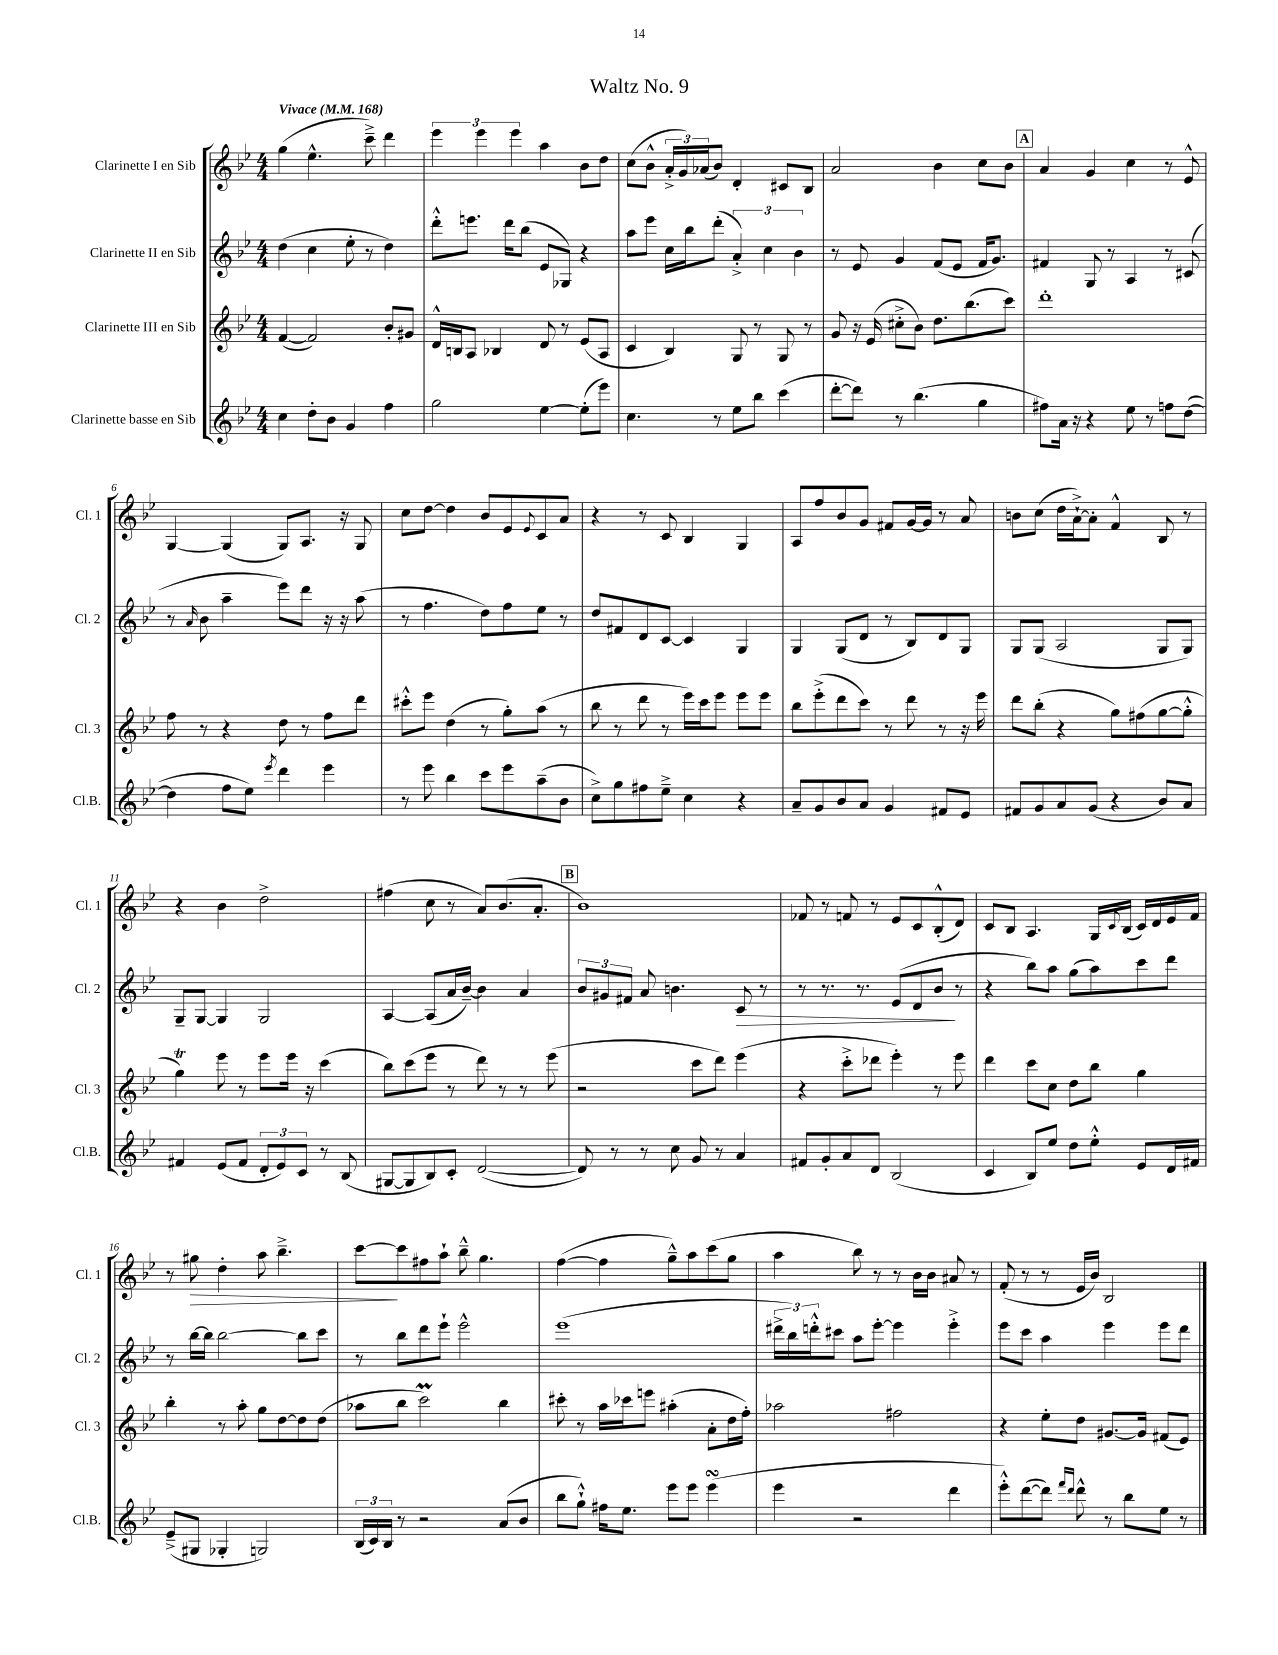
\header { title = "Waltz No. 9" }
<<
\new StaffGroup <<
\new Staff = "s0" \with { instrumentName = "Clarinette I en Sib" shortInstrumentName = "Cl. 1" } {
    \clef treble \key bes \major \numericTimeSignature \time 4/4 \tempo "Vivace" 4 = 168
    g''4( ees''4.-^ c'''8--->) d'''4 |
    \tuplet 3/2 { ees'''4 ees'''4 ees'''4 } a''4 bes'8 d''8 |
    c''8( bes'8-^ \tuplet 3/2 { a'16-.-> g'16) aes'16( } bes'8) d'4-. cis'8 bes8 |
    a'2 bes'4 c''8 bes'8 |
    \mark \markup { \box "A" } a'4 g'4 c''4 r8 ees'8-^ |
    g4~ g4( g8) a8. r16 g8 |
    c''8 d''8~ d''4 bes'8 ees'8 \appoggiatura { ees'8 } c'8 a'8 |
    r4 r8 c'8 bes4 g4 |
    a8 f''8 bes'8 g'8 fis'8 g'16~ g'16 r8 a'8 |
    b'8 c''8( d''16 a'16~-!->) a'8-. f'4-^ bes8 r8 |
    r4 bes'4 d''2-> |
    fis''4( c''8 r8 a'8) bes'8.( a'8.-. |
    \mark \markup { \box "B" } bes'1) |
    fes'8 r8 f'8 r8 ees'8 c'8 bes8-.-^( d'8) |
    c'8 bes8 a4. g16 \appoggiatura { c'8 } bes16( c'16) d'16 ees'16 f'16 |
    r8 gis''8\> d''4-. a''8 bes''4.---> |
    c'''8~\! c'''8 fis''8 a''8-! bes''8---^ g''4. |
    f''4~( f''4 g''8---^) a''8 c'''8( g''8 |
    a''4 bes''8) r8 r8 bes'16 bes'16 ais'8 r8 |
    f'8-.( r8 r8 ees'16 bes'16) bes2 \bar "|." |
}
\new Staff = "s1" \with { instrumentName = "Clarinette II en Sib" shortInstrumentName = "Cl. 2" } {
    \clef treble \key bes \major \numericTimeSignature \time 4/4
    d''4( c''4 ees''8-. r8 d''4) |
    d'''8-.-^ e'''8. d'''16 bes''8( ees'8 ges8) r4 |
    a''8 ees'''8 c''16 bes''16 d'''8-.( \tuplet 3/2 { a'4-.->) c''4 bes'4 } |
    r8 ees'8 g'4 f'8( ees'8 f'16 g'8.) |
    \mark \markup { \box "A" } fis'4 g8 r8 a4 r8 cis'8( |
    r8 \grace { a'16 } bes'8 a''4-- ees'''8) d'''8 r16 r16 a''8( |
    r8 f''4. d''8) f''8 ees''8 r8 |
    d''8 fis'8 d'8 c'8~ c'4 g4 |
    g4 g8( d'8 r8 bes8) d'8 g8 |
    g8 g8( a2 g8 g8) |
    g8-- g8~ g4 g2 |
    a4~ a8( a'16 bes'16~--) bes'4 a'4 |
    \mark \markup { \box "B" } \tuplet 3/2 { bes'8 gis'8 fis'8 } a'8 b'4. c'8\> r8 |
    r8 r8. r8. ees'8( d'8 bes'8\! r8 |
    r4 bes''8) a''8 g''8( a''8) c'''8 d'''8 |
    r8 bes''16~ bes''16 bes''2~ bes''8 c'''8 |
    r8 bes''8 d'''8 ees'''8-! ees'''2-^ |
    ees'''1( |
    \tuplet 3/2 { dis'''16-> bes''16) d'''16-.-^ } cis'''8 a''8 ees'''8~-. ees'''4 ees'''4-.-> |
    ees'''8 c'''8 a''4 ees'''4 ees'''8 d'''8 \bar "|." |
}
\new Staff = "s2" \with { instrumentName = "Clarinette III en Sib" shortInstrumentName = "Cl. 3" } {
    \clef treble \key bes \major \numericTimeSignature \time 4/4
    f'4~( f'2) bes'8-. gis'8 |
    d'16-^ b16 a8 bes4 d'8 r8 ees'8( a8 |
    c'4 bes4) g8 r8 g8 r8 |
    g'8 r16 ees'16( cis''8-.-> bes'8) d''8. bes''8.( c'''8) |
    \mark \markup { \box "A" } d'''1-. |
    f''8 r8 r4 d''8 r8 f''8 d'''8 |
    cis'''8-.-^ ees'''8 d''4( r8 g''8-.) a''8( r8 |
    bes''8 r8 d'''8 r8 ees'''16) c'''16 ees'''8 ees'''8 ees'''8 |
    bes''8 ees'''8-.->( d'''8 c'''8) r8 d'''8 r8 r16 ees'''16 |
    d'''8 bes''8-.( r4 g''8) fis''8( g''8~ g''8-.-^ |
    g''4\trill) ees'''8 r8 ees'''8 ees'''16 r16 c'''4( |
    bes''8) c'''8( ees'''8 r8 d'''8) r8 r8 ees'''8( |
    \mark \markup { \box "B" } r2 c'''8 d'''8) ees'''4( |
    r4 c'''8-.-> des'''8 ees'''4-.) r8 ees'''8 |
    d'''4 c'''8 c''8 d''8 bes''8 g''4 |
    bes''4-. r8 a''8-. g''8 d''8~ d''8 d''8( |
    aes''8 bes''8 c'''2\prall) bes''4 |
    cis'''8-. r8 a''16 ces'''16 e'''8 ais''4-.( a'8-. d''16 f''16-.) |
    aes''2 fis''2 |
    r4 ees''8-. d''8 gis'8.~ gis'16 fis'8( ees'8) \bar "|." |
}
\new Staff = "s3" \with { instrumentName = "Clarinette basse en Sib" shortInstrumentName = "Cl.B." } {
    \clef treble \key bes \major \numericTimeSignature \time 4/4
    c''4 d''8-. bes'8 g'4 f''4 |
    g''2 ees''4~ ees''8-.( ees'''8) |
    c''4. r8 ees''8 bes''8 c'''4( |
    d'''8~-. d'''8) r8 bes''4.( g''4 |
    \mark \markup { \box "A" } fis''8) a'16 r16 r4 ees''8 r8 f''8 d''8~( |
    d''4 f''8 ees''8) \acciaccatura { ees'''8 } d'''4 ees'''4 |
    r8 ees'''8 bes''4 c'''8 ees'''8 a''8--( bes'8 |
    c''8->) g''8 fis''8 ees''8---> c''4 r4 |
    a'8-- g'8 bes'8 a'8 g'4 fis'8 ees'8 |
    fis'8 g'8 a'8 g'8( r4 bes'8) a'8 |
    fis'4 ees'8( fis'8 \tuplet 3/2 { d'8-. ees'8) c'8 } r8 bes8( |
    gis8~ gis8 bes8) c'8-. d'2~( |
    \mark \markup { \box "B" } d'8) r8 r8 c''8 g'8 r8 a'4 |
    fis'8 g'8-. a'8 d'8 bes2( |
    c'4 bes8) ees''8 d''8 ees''8-.-^ ees'8 d'16 fis'16 |
    ees'8--->( gis8 ges4-. g2) |
    \tuplet 3/2 { bes16( c'16) bes16 } r8 r2 a'8( bes'8 |
    bes''8 g''8-!-^) fis''16 ees''8. ees'''8 ees'''8 ees'''4\turn( |
    ees'''4 r2 d'''4 |
    ees'''8-.-^) d'''8~( d'''8) \grace { f'''16 d'''16 } d'''8-^ r8 bes''8 ees''8 r8 \bar "|." |
}
>>
>>
